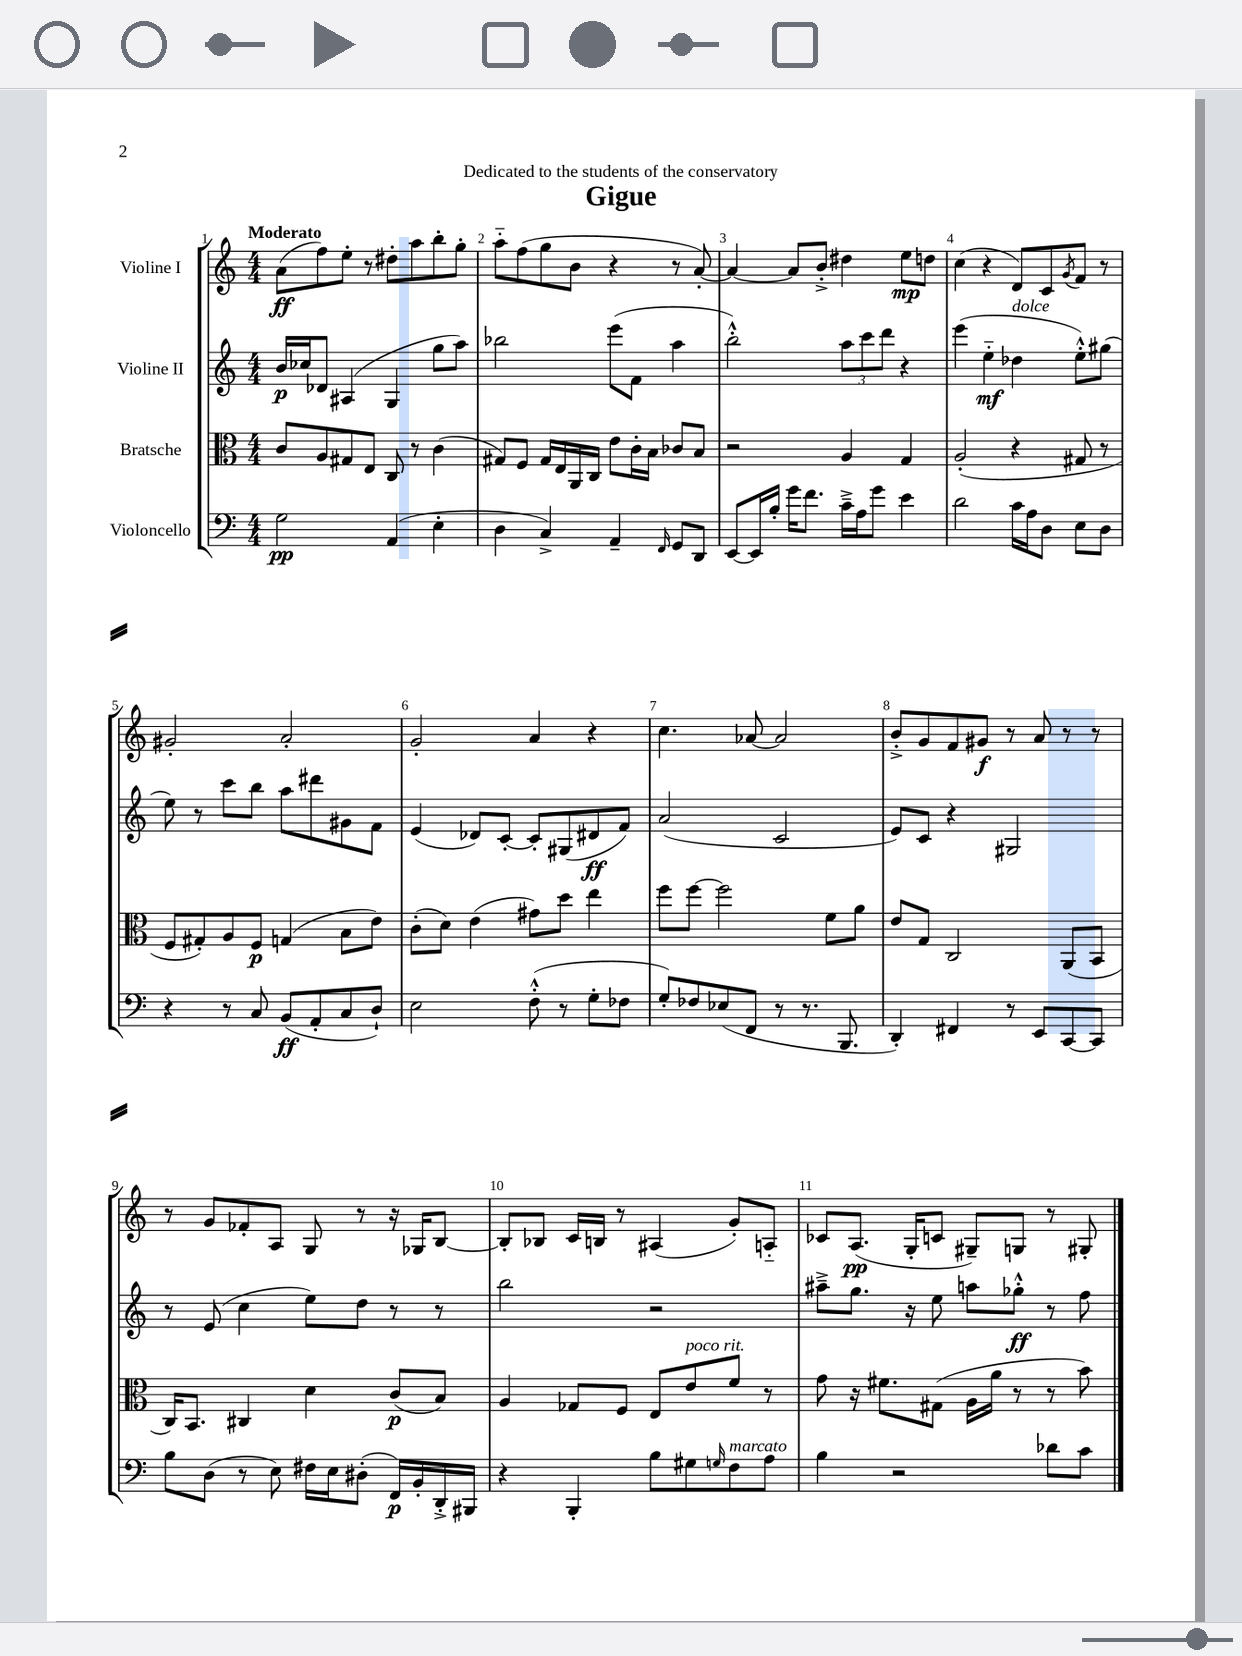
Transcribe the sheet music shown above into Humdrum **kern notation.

**kern	**dynam	**kern	**dynam	**kern	**dynam	**kern	**dynam
*part4	*part4	*part3	*part3	*part2	*part2	*part1	*part1
*staff4	*staff4	*staff3	*staff3	*staff2	*staff2	*staff1	*staff1
*I"Violoncello	*	*I"Bratsche	*	*I"Violine II	*	*I"Violine I	*
*clefF4	*	*clefC3	*	*clefG2	*	*clefG2	*
*k[]	*	*k[]	*	*k[]	*	*k[]	*
*M4/4	*	*M4/4	*	*M4/4	*	*M4/4	*
=1	=1	=1	=1	=1	=1	=1	=1
!	!	!	!	!	!	!LO:TX:a:B:t=Moderato	!
2G\	pp	8c/L	.	16b/LL	p	(8a\L	ff
.	.	.	.	16cc-X/J	.	.	.
.	.	8A/	.	8d-X/J	.	8ff\)	.
.	.	8G#X/	.	(4A#X/	.	8ee'\J	.
.	.	8E/J	.	.	.	8r	.
(4AA/	.	8C/	.	4G/	.	8dd#X'\L	.
.	.	8r	.	.	.	8aa\	.
4E'\	.	(4c\	.	8gg\L	.	8bb'\	.
.	.	.	.	8aa\J)	.	8gg'\J	.
=2	=2	=2	=2	=2	=2	=2	=2
4D\	.	8G#X/L)	.	2bb-X\	.	8aa\L	.
.	.	8F/J	.	.	.	(8ff\	.
4C^/)	.	16G#/LL	.	.	.	8gg\	.
.	.	16E/	.	.	.	.	.
.	.	16AA/	.	.	.	8b\J	.
.	.	16C/JJ	.	.	.	.	.
4AA~/	.	8e\L	.	(8eee\L	.	4r	.
.	.	16c'\L	.	8f\J	.	.	.
.	.	16B\JJ	.	.	.	.	.
16qqFF/	.	.	.	.	.	.	.
8GG/L	.	8c-X/L	.	4aa\	.	8r	.
8DD/J	.	8B/J	.	.	.	[8a'/)	.
=3	=3	=3	=3	=3	=3	=3	=3
[8EE/L	.	2r	.	2bb'^^\)	.	4a/_	.
16EE/L]	.	.	.	.	.	.	.
16B'/JJ	.	.	.	.	.	.	.
16g\KL	.	.	.	.	.	8a/L]	.
8.f\J	.	.	.	.	.	.	.
.	.	.	.	.	.	8b'^/J	.
16c~^\LL	.	4A/	.	12aa\L	.	4dd#X\	.
16A\J	.	.	.	.	.	.	.
.	.	.	.	12ccc\	.	.	.
8g\J	.	.	.	.	.	.	.
.	.	.	.	12ddd\J	.	.	.
4e\	.	4G/	.	4r	.	8ee\L	mp
.	.	.	.	.	.	8ddn\J	.
=4	=4	=4	=4	=4	=4	=4	=4
2d\	.	(2A'/	.	(4eee\	.	(4cc\	.
.	.	.	.	4ee\	mf	4r	.
!	!	!	!	!LO:TX:a:i:t=dolce	!	!	!
16c\LL	.	4r	.	4dd-X\	.	8d/L)	.
16A\J	.	.	.	.	.	.	.
8D\J	.	.	.	.	.	8c/	.
.	.	.	.	.	.	8qg/	.
8E\L	.	8G#X/	.	8ee'^^\L)	.	8f/J	.
8D\J	.	8r	.	(8gg#X\J	.	8r	.
!!LO:LB:g=z
=5	=5	=5	=5	=5	=5	=5	=5
4r	.	8F/L	.	8ee\)	.	2g#X'/	.
.	.	8G#X'/)	.	8r	.	.	.
8r	.	8A/	.	8ccc\L	.	.	.
8C/	.	8F/J	p	8bb\J	.	.	.
(8BB/L	ff	(4Gn/	.	8aa\L	.	2a'/	.
8AA'/	.	.	.	8ddd#X\	.	.	.
8C/	.	8B\L	.	8g#X\	.	.	.
8D`/J)	.	8e\J)	.	8f\J	.	.	.
=6	=6	=6	=6	=6	=6	=6	=6
2E\	.	(8c'\L	.	(4e/	.	2g'/	.
.	.	8d\J)	.	.	.	.	.
.	.	(4e\	.	8d-X/L)	.	.	.
.	.	.	.	[8c'/J	.	.	.
(8F'^^\	.	8g#X\L)	.	8c'/L]	.	4a/	.
8r	.	8dd\J	.	(8G#X/	.	.	.
8G'\L	.	4ee\	.	8d#X/	ff	4r	.
8F-X\J	.	.	.	8f/J)	.	.	.
=7	=7	=7	=7	=7	=7	=7	=7
8G'/L)	.	8ff\L	.	(2a/	.	4.cc\	.
8F-X/	.	[8ff\J	.	.	.	.	.
(8E-X/	.	2ff\]	.	.	.	.	.
8FF/J	.	.	.	.	.	[8a-X/	.
8r	.	.	.	2c/	.	2a-/]	.
8.r	.	.	.	.	.	.	.
.	.	8f\L	.	.	.	.	.
8.BBB/	.	.	.	.	.	.	.
.	.	8a\J	.	.	.	.	.
=8	=8	=8	=8	=8	=8	=8	=8
4DD'/)	.	8e/L	.	8e/L)	.	8b'^/L	.
.	.	8G/J	.	8c/J	.	8g/	.
4FF#X/	.	2C/	.	4r	.	8f/	.
.	.	.	.	.	.	8g#X/J	f
8r	.	.	.	2G#X/	.	8r	.
8EE/L	.	.	.	.	.	8a/	.
[8CC/	.	(8AA/L	.	.	.	8r	.
8CC/J]	.	8BB/J	.	.	.	8r	.
!!LO:LB:g=z
=9	=9	=9	=9	=9	=9	=9	=9
8B\L	.	16C/KL)	.	8r	.	8r	.
.	.	8.BB/J	.	.	.	.	.
(8D\J	.	.	.	(8e/	.	8g/L	.
8r	.	4C#X/	.	4cc\	.	8f-X'/	.
8E\)	.	.	.	.	.	8A/J	.
16F#X\LL	.	4d\	.	8ee\L)	.	8G/	.
16E\J	.	.	.	.	.	.	.
(8D#X'\J	.	.	.	8dd\J	.	8r	.
16FF/LL)	p	(8c/L	p	8r	.	16r	.
16BB'/	.	.	.	.	.	16G-X/KL	.
16DD'^/	.	8B/J)	.	8r	.	[8B/J	.
16BBB#X/JJ	.	.	.	.	.	.	.
=10	=10	=10	=10	=10	=10	=10	=10
4r	.	4A/	.	2bb\	.	8B'/L]	.
.	.	.	.	.	.	8B-X/J	.
4BBB'/	.	8G-X/L	.	.	.	16c/LL	.
.	.	.	.	.	.	16Bn/JJ	.
.	.	8F/J	.	.	.	8r	.
8B\L	.	8E/L	.	2r	.	(4A#X/	.
!	!	!LO:TX:a:i:t=poco rit.	!	!	!	!	!
8G#X\	.	8e/	.	.	.	.	.
16qqGn/	.	.	.	.	.	.	.
!LO:TX:a:i:t=marcato	!	!	!	!	!	!	!
8F\	.	8f/J	.	.	.	8g'/L)	.
8A\J	.	8r	.	.	.	8An/J	.
=11	=11	=11	=11	=11	=11	=11	=11
4B\	.	8g\	.	8aa#X~^\L	.	8c-X/L	.
.	.	16r	.	8.gg\J	.	(8.A/J	pp
.	.	8.f#X\L	.	.	.	.	.
2r	.	.	.	.	.	.	.
.	.	.	.	16r	.	16G'/KL	.
.	.	(8G#X\J	.	8ee\	.	8cn/J	.
.	.	16A\LL	.	8aan\L	.	8G#X~/L)	.
.	.	16a\JJ	.	.	.	.	.
.	.	8r	.	8gg-X'^^\J	ff	8Gn/J	.
8d-X\L	.	8r	.	8r	.	8r	.
8c\J	.	8b\)	.	8ff\	.	8G#X'/	.
==	==	==	==	==	==	==	==
*-	*-	*-	*-	*-	*-	*-	*-
